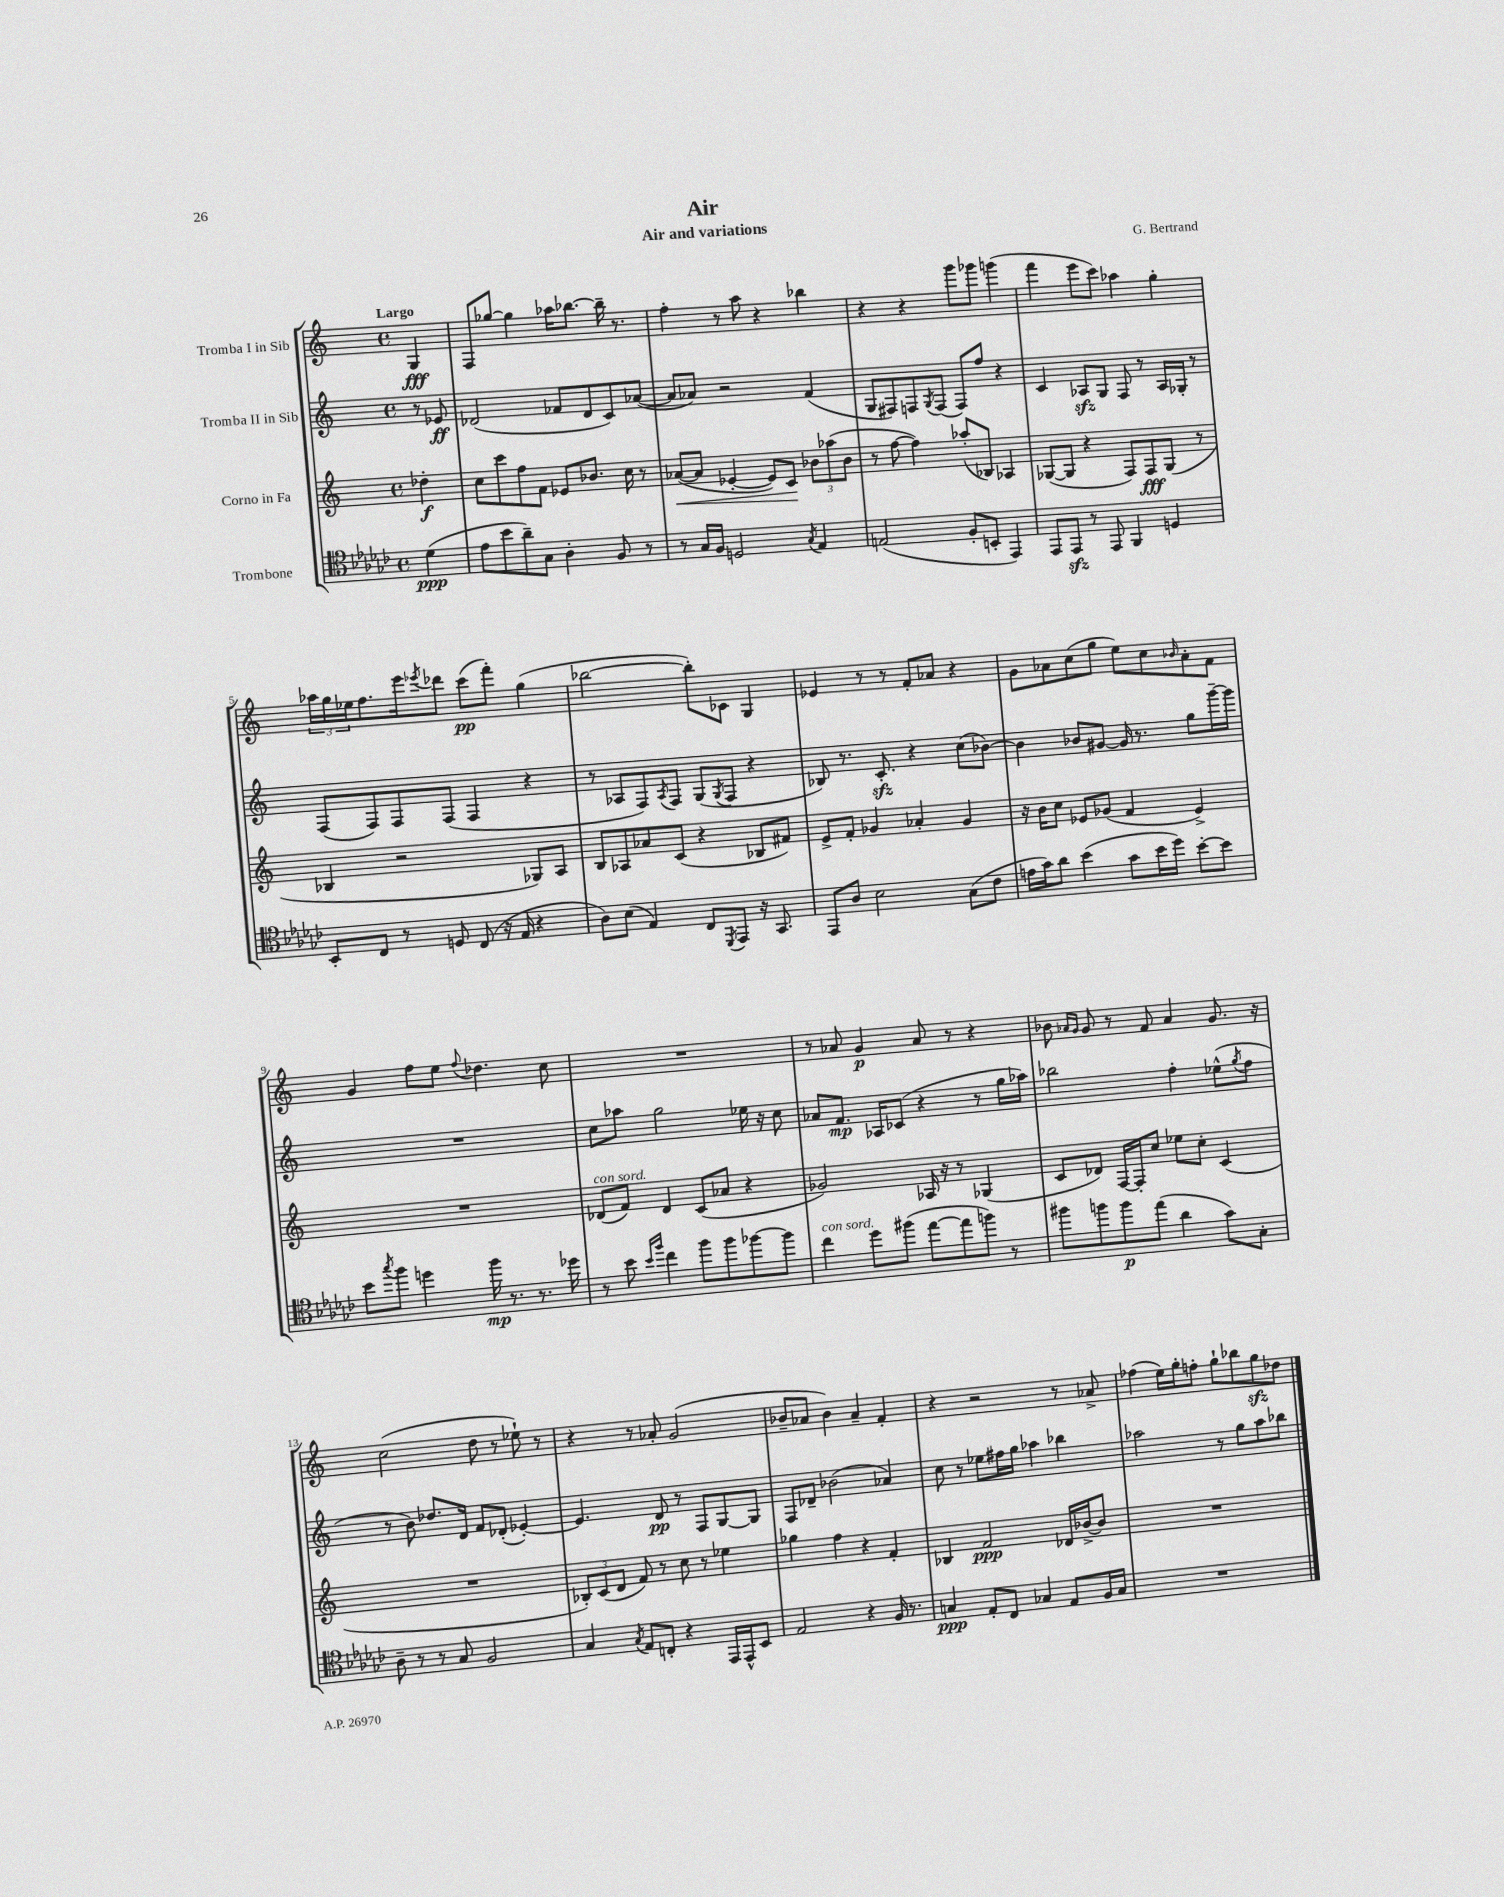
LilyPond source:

\header { title = "Air" composer = "G. Bertrand" subtitle = "Air and variations" }
<<
\new StaffGroup <<
\new Staff = "s0" \with { instrumentName = "Tromba I in Sib" } {
    \clef treble \key c \major \defaultTimeSignature \time 4/4 \partial 4 \tempo "Largo"
    g4\fff |
    f8 ges''8~ ges''4 aes''16 bes''8.~ bes''16-- r8. |
    f''4-. r8 a''8 r4 bes''4 |
    r4 r4 g'''8 ges'''8 g'''4( |
    f'''4 e'''8 c'''8) aes''4 g''4-. |
    \tuplet 3/2 { aes''16 g''16 ees''16 } f''8. e'''16 \acciaccatura { ees'''8 } des'''8 c'''8\pp( f'''8-.) g''4( |
    bes''2~ bes''8-.) ces'8 g4 |
    ees'4 r8 r8 f'8-. aes'8 r4 |
    g'8 aes'8 c''8( g''8 e''8) c''8 \grace { bes'16 } aes'8-. f'8 |
    g'4 f''8 e''8 \appoggiatura { f''8 } des''4. c''8 |
    R1 |
    r8 aes'8 g'4\p aes'8 r8 r4 |
    bes'8 \grace { aes'16 g'16 } g'8 r8 f'8 aes'4 g'8. r16 |
    c''2( d''8 r8 ees''8-!) r8 |
    r4 r8 aes'8-. g'2( |
    bes'8-- aes'8 bes'4) aes'4-- f'4-. |
    r4 r2 r8 aes'8-> |
    fes''4( e''16) g''16-. f''8-. g''8-! bes''8 g''8\sfz des''8 \bar "|." |
}
\new Staff = "s1" \with { instrumentName = "Tromba II in Sib" } {
    \clef treble \key c \major \defaultTimeSignature \time 4/4 \partial 4
    r8 ees'8\ff |
    des'2( fes'8 des'8 c'8) aes'8~( |
    aes'8 aes'8) r2 f'4( |
    g8 fis8) f8 \acciaccatura { g8 } f8( f8) f''8 r4 |
    c'4 aes8\sfz g8 f8 r8 aes16 ges16-. r8 |
    f8( f8) f8 f8( f4 r4 |
    r8 aes8 f8) \acciaccatura { aes8 } f8 g8( \acciaccatura { g8 } f8 r4 |
    bes8) r8. c'8.-.\sfz r4 c''8( bes'8~) |
    bes'4 bes'8 gis'8~ gis'16 r8. g''8 g'''16~-- g'''16 |
    R1 |
    c''8 aes''8 g''2 ees''16 r16 c''8 |
    aes'8 f'8.\mp aes16 ces'8( r4 r8 g''16 aes''16) |
    bes''2 f''4-. ees''8-^( \acciaccatura { g''8 } f''8 |
    r8 b'8) des''8. d'16 f'8 des'8-.( ees'4~-.) |
    ees'4. d'8\pp r8 f8 g8~ g8 |
    f8 des'8-- bes'2( aes'4) |
    c''8 r8 ees''8 fis''16 g''16 aes''4 bes''4 |
    aes''2 r8 g''8 aes''8 bes''8 \bar "|." |
}
\new Staff = "s2" \with { instrumentName = "Corno in Fa" } {
    \clef treble \key c \major \defaultTimeSignature \time 4/4 \partial 4
    des''4-.\f |
    c''8 c'''8 f''8 f'8 ees'8 bes'8. c''16 r8 |
    aes'8~\<( aes'8 ees'4~-. ees'8) c'8\! \tuplet 3/2 { bes'8 aes''8( bes'8 } |
    r8 f''8~ f''4) aes''8-.( bes8) aes4 |
    ges8~( ges8 r4 f8) f8\fff ges8( r8 |
    bes4 r2 ges8) a8 |
    b8 aes8 aes'8 c'8( r4 bes8 fis'8) |
    e'8-> f'8-. ges'4 aes'4-. ges'4 |
    r16 b'16 c''8 ees'8 ges'8( f'4 ees'4->) |
    R1 |
    des'8^\markup { \italic "con sord." }( f'8) des'4 c'8( aes'8 r4 |
    ges'2) aes16 r16 r8 ges4( |
    c'8 des'8) f16~ f16-. c''8 ees''8 c''8-. c'4( |
    R1 |
    \tuplet 3/2 { bes8-.) c'8( d'8 } f'8) r8 c''8 r8 ees''4 |
    ges''4 f''4 r4 f'4-. |
    bes4 f'2\ppp des'16 bes'16~-> bes'8 |
    R1 \bar "|." |
}
\new Staff = "s3" \with { instrumentName = "Trombone" } {
    \clef tenor \key ges \major \defaultTimeSignature \time 4/4 \partial 4
    des'4\ppp( |
    ees'8 bes'8 aes'8--) ges8 aes4-. f8 r8 |
    r8 ges16 f16 d2 \acciaccatura { ges8 } ees4 |
    e2( f8-. b,8-. ees,4) |
    ees,8 ees,8\sfz r8 ees,8 f,4 d4 |
    bes,8-. ces8 r8 d8 ces8( r16 ees16 r4 |
    aes8) bes8( ees4) ces8 \acciaccatura { des,8 } ees,8 r16 ges,8. |
    ees,8 aes8 bes2 ges8( ces'8 |
    e'16 ges'16) aes'8 bes'4( ges'8 bes'16 des''16) bes'8~-. bes'8 |
    bes'8 \acciaccatura { ges''8 } f''8 d''4 f''16\mp r8. r8. des''16 |
    r8 bes'8 \grace { bes'16 f''16 } ces''4 f''8 f''8 fes''8~ fes''8 |
    ces''4^\markup { \italic "con sord." } des''8 fis''8( ees''8~ ees''8 f''8) r8 |
    fis''8 f''8 f''8\p ees''8( aes'4 ges'8) ges8-. |
    aes8-- r8 r8 ges8 f2 |
    ges4 \acciaccatura { ges8 } ees8 c8-. r4 ees,16 ees,16-^ bes,8 |
    ees2 r4 f16 r8. |
    g4\ppp ees8-. ces8 ges4 ees8 f16 ges16 |
    R1 \bar "|." |
}
>>
>>
